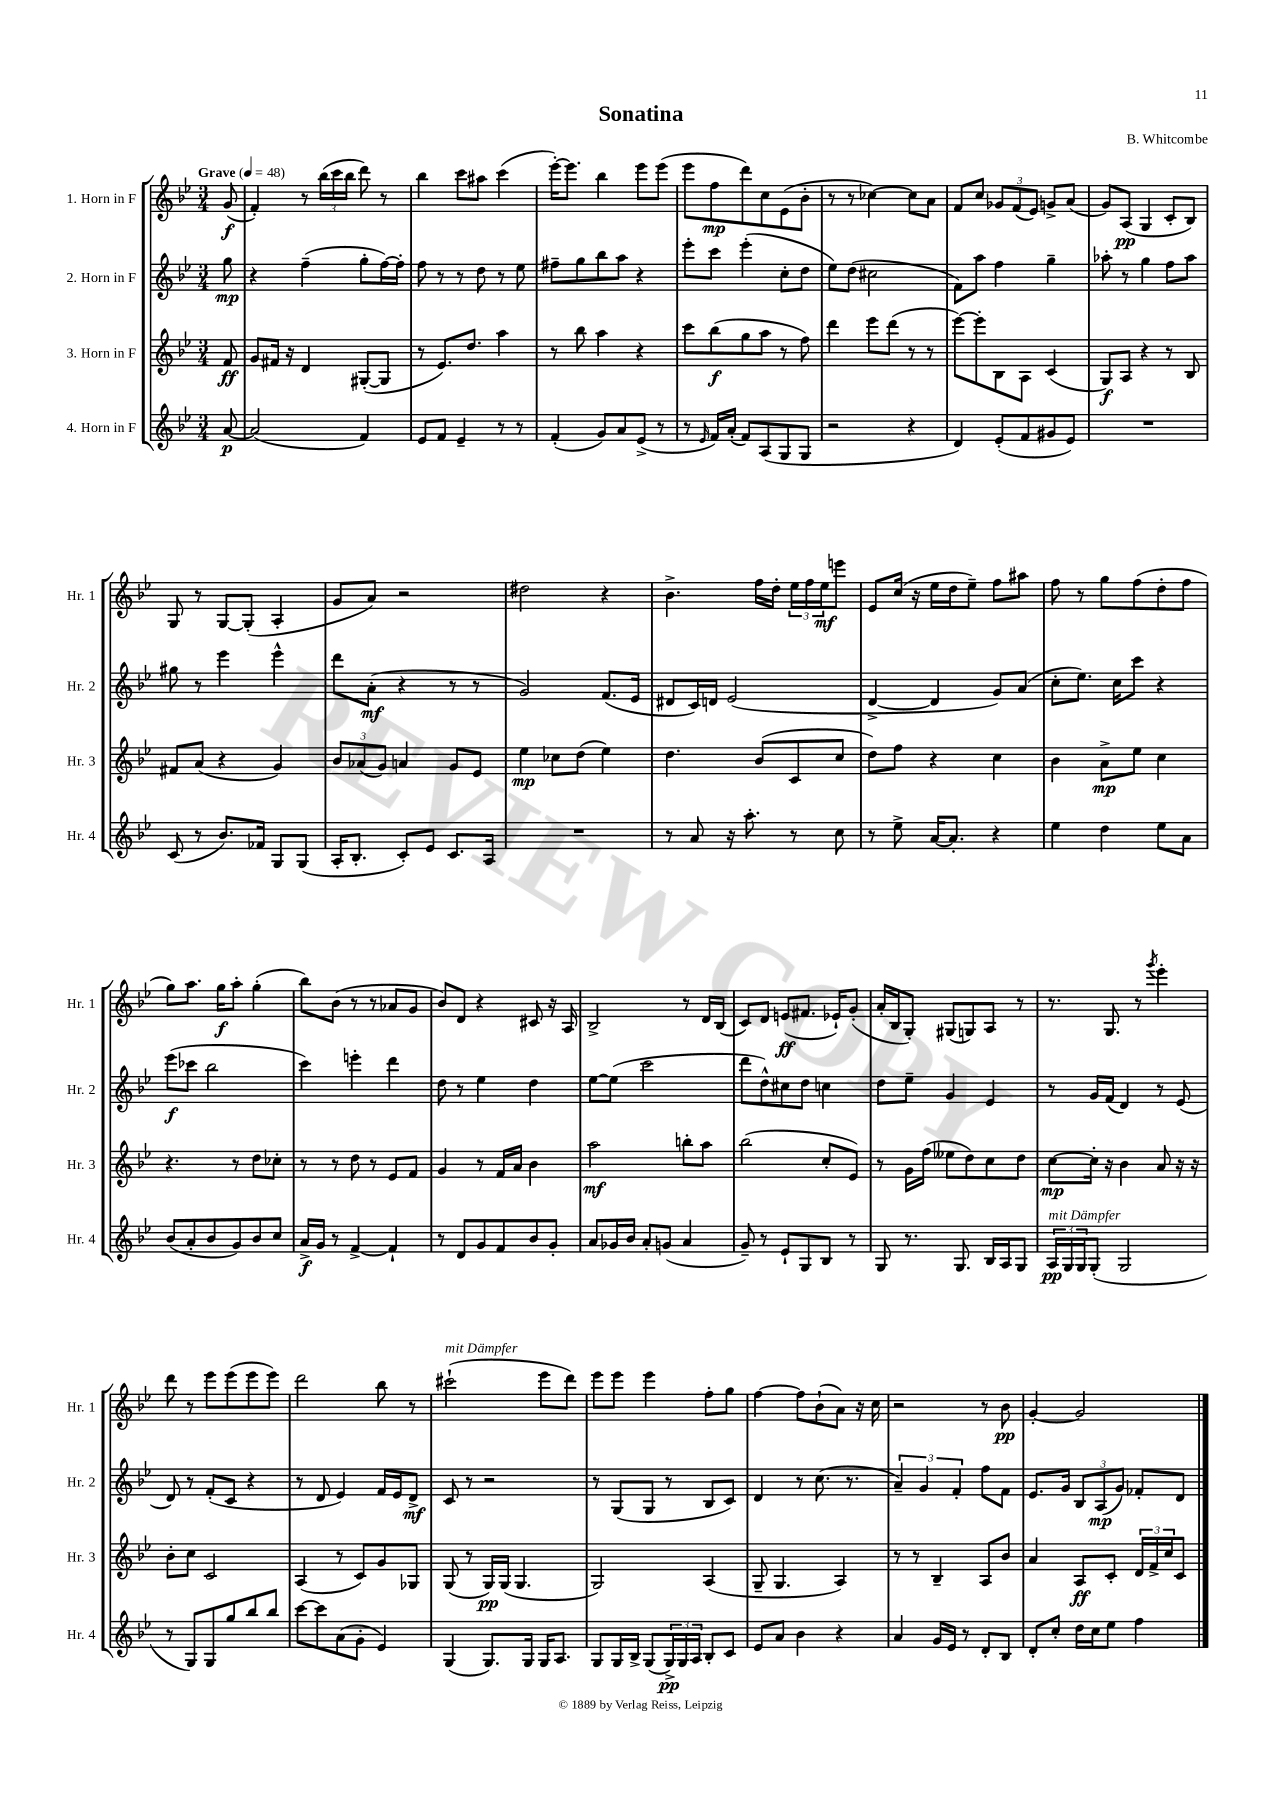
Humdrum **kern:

**kern	**kern	**kern	**kern
*staff4	*staff3	*staff2	*staff1
*clefG2	*clefG2	*clefG2	*clefG2
*k[b-e-]	*k[b-e-]	*k[b-e-]	*k[b-e-]
*M3/4	*M3/4	*M3/4	*M3/4
*MM48	*MM48	*MM48	*MM48
[8a	8f	8gg	(8g
=	=	=	=
(2a]	8g	4r	4f')
.	16f#	.	.
.	16r	.	.
.	4d	(4ff~	8r
.	.	.	(24bb-
.	.	.	24ccc
.	.	.	24bb-
4f)	([8G#'	8gg'	8ddd)
.	8G#]	[16ff)	8r
.	.	16ff']	.
=	=	=	=
8e-	8r	8ff	4bb-
8f	8.e-)	8r	.
4e-~	.	8r	8ccc
.	8.dd	.	.
.	.	8dd	8aa#
8r	4aa	8r	(4ccc
8r	.	8ee-	.
=	=	=	=
(4f'	8r	8ff#~	[16eee-')
.	.	.	8.eee-]
.	8bb-	8gg	.
8g)	4aa	8bb-	4bb-
8a	.	8aa	.
(8e-^	4r	4r	8eee-
8r	.	.	(8eee-
=	=	=	=
8r	8ccc	8eee-'	8eee-
16qqe-	.	.	.
16f)	(8bb-	8ccc	8ff
(16a'	.	.	.
8f)	8gg	(4eee-'	8ddd)
(8A	8aa	.	8cc
8G	8r	8cc'	(8e-
8G	8ff)	8dd	8b-'
=	=	=	=
2r	4ddd	8ee-)	8r
.	.	(8dd	8r
.	8eee-	2cc#	[4cc-)
.	(8ddd	.	.
4r	8r	.	8cc-]
.	8r	.	8a
=	=	=	=
4d)	[8eee-)	8f)	8f
.	8eee-']	8aa	8cc
(8e-'	8B-	4ff	12g-
.	.	.	(12f
8f	8A	.	.
.	.	.	12e-)
8g#	(4c	4gg~	8g^
8e-)	.	.	(8a
=	=	=	=
2.r	8G)	8aa-'	8g)
.	8A	8r	(8A
.	4r	4gg	4G
.	8r	8ff	8c'
.	8B-	8aa-	8B-)
=	=	=	=
(8c	8f#	8gg#	8G
8r	(8a	8r	8r
8.b-)	4r	4eee-	[8G
.	.	.	(8G']
16f-	.	.	.
8G	4g)	4eee-^^	4A'
(8G	.	.	.
=	=	=	=
16A'	12b-	8ddd	8g
8.B-'	.	.	.
.	(12a-	.	.
.	.	(8a'	8a)
.	12g)	.	.
8c')	4a	4r	2r
8e-	.	.	.
8.c	8g	8r	.
.	8e-	8r	.
16A	.	.	.
=	=	=	=
2.r	4ee-	2g)	2dd#
.	8cc-	.	.
.	(8dd	.	.
.	4ee-)	(8.f	4r
.	.	16e-	.
=	=	=	=
8r	4.dd	8d#	4.b-^
8a	.	16c)	.
.	.	16d	.
16r	.	(2e-	.
8.aa'	.	.	.
.	(8b-	.	16ff
.	.	.	16dd'
8r	8c	.	24ee-
.	.	.	24ff
.	.	.	24ee-
8cc	8cc	.	8eee
=	=	=	=
8r	8dd)	[4d^	8e-
8ee-^	8ff	.	(16cc
.	.	.	16r
[16a	4r	4d]	16ee-
8.a']	.	.	16dd
.	.	.	8ee-~)
4r	4cc	8g)	8ff
.	.	(8a	8aa#
=	=	=	=
4ee-	4b-	8cc'	8ff
.	.	8.ee-)	8r
4dd	8a^	.	8gg
.	.	16cc	.
.	8ee-	8ccc	(8ff
8ee-	4cc	4r	8dd'
8a	.	.	8ff
=	=	=	=
(8b-	4.r	(8eee-	8gg)
8a'	.	8ccc-	8.aa
8b-	.	2bb-	.
.	.	.	16gg
8g)	8r	.	8aa'
8b-	8dd	.	(4gg'
8cc	8cc-'	.	.
=	=	=	=
16a^	8r	4ccc)	8bb-)
16g	.	.	.
8r	8r	.	(8b-
[4f^	8dd	4eee'	8r
.	8r	.	8r
4f`]	8e-	4ddd	8a-
.	8f	.	8g
=	=	=	=
8r	4g	8dd	8b-)
8d	.	8r	8d
8g	8r	4ee-	4r
8f	16f	.	.
.	16a	.	.
8b-	4b-	4dd	8c#
8g'	.	.	16r
.	.	.	16A
=	=	=	=
8a	2aa	[8ee-	2B-^
16g-	.	(8ee-]	.
16b-	.	.	.
8a'	.	2ccc	.
(8g	.	.	.
4a	8bb'	.	8r
.	8aa	.	16d
.	.	.	(16B-
=	=	=	=
8g~)	(2bb-	8ddd	8c)
8r	.	8dd^^)	8d
8e-`	.	8cc#	(8e
8G	.	8dd	8.f#
8B-	8cc'	4cc	.
.	.	.	16e-`)
8r	8e-)	.	(8g'
=	=	=	=
8G	8r	8dd	16a'
.	.	.	16B-
8.r	16g	8ee-~	8G')
.	(16ff	.	.
.	8ee--	4g	(8G#
8.G	.	.	.
.	8dd)	.	8G)
16B-	8cc	4e-	8A
16A	.	.	.
8G	8dd	.	8r
=	=	=	=
24A	[8cc	8r	8.r
24G	.	.	.
24G	.	.	.
(8G'	16cc']	16g	.
.	16r	(16f	8.G
2G	4b-	4d)	.
.	.	.	8r
.	.	.	8qggg
.	8a	8r	4eee-'
.	16r	(8e-	.
.	16r	.	.
=	=	=	=
8r	8b-'	8d)	8ddd
8G)	8cc	8r	8r
8G	2c	(8f'	8eee-
8gg	.	8c	(8eee-
8bb-	.	4r	8eee-
8bb-	.	.	8eee-)
=	=	=	=
[8ccc	(4A	8r	2ddd
8ccc]	.	8d	.
(8a	8r	4e-)	.
8g'	8c)	.	.
4e-)	8g	16f	8bb-
.	.	16e-	.
.	8G-	8d^	8r
=	=	=	=
(4G	(8G	8c	(2ccc#`
.	8r	8r	.
8.G)	16G)	2r	.
.	(16G	.	.
.	4.G	.	.
16G	.	.	.
16G	.	.	8eee-
8.A	.	.	.
.	.	.	8ddd)
=	=	=	=
8G	2G)	8r	8eee-
16G	.	(8G	8eee-
16B-^	.	.	.
(8G	.	8G	4eee-
24G^)	.	8r	.
24G	.	.	.
24A	.	.	.
8B-'	(4A	8B-	8ff'
8c	.	8c)	8gg
=	=	=	=
8e-	8G~	4d	[4ff
8a	4.G	.	.
4b-	.	8r	8ff]
.	.	(8.cc	(8b-`
4r	4A)	.	8a)
.	.	8.r	.
.	.	.	16r
.	.	.	16cc
=	=	=	=
4a	8r	6a~)	2r
.	8r	.	.
.	.	6g	.
16g	4B-~	.	.
16e-	.	.	.
.	.	6f'	.
8r	.	.	.
8d'	8A	8ff	8r
8B-	8b-	8f	8b-
=	=	=	=
8d'	4a	8.e-	[4g'
8cc'	.	.	.
.	.	16g	.
16dd	8A	12B-	2g]
16cc	.	.	.
.	.	(12A	.
8ee-	8c'	.	.
.	.	12g)	.
4ff	24d	8f-'	.
.	24f^	.	.
.	24cc	.	.
.	8c	8d	.
==	==	==	==
*-	*-	*-	*-
